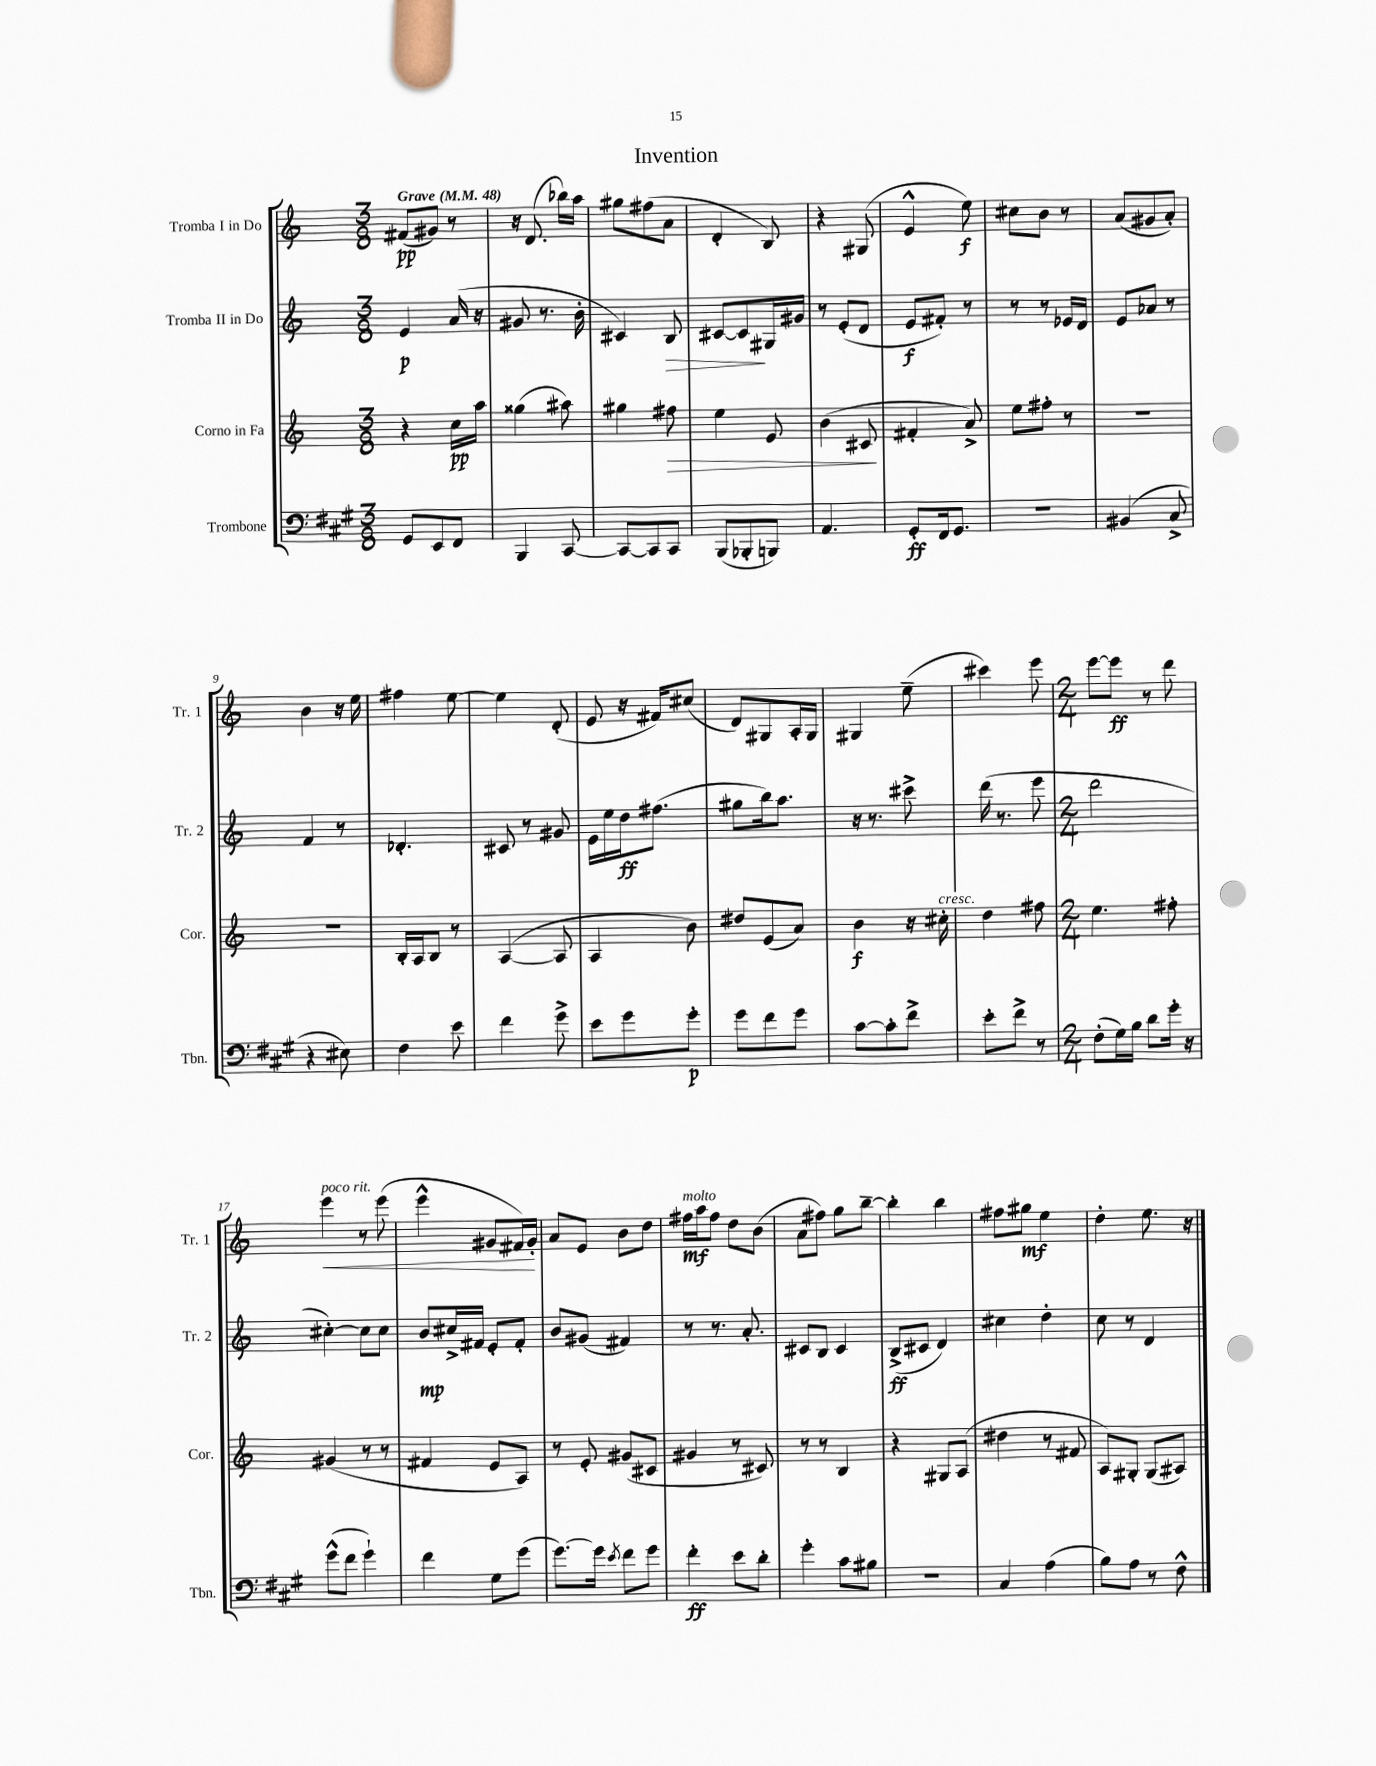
\header { title = "Invention" }
<<
\new StaffGroup <<
\new Staff = "s0" \with { instrumentName = "Tromba I in Do" shortInstrumentName = "Tr. 1" } {
    \clef treble \key c \major \numericTimeSignature \time 3/8 \tempo "Grave" 4 = 48
    fis'8\pp( gis'8) r8 |
    r16 d'8.( bes''16) a''16 |
    gis''8 fis''8( a'8 |
    d'4-. b8) |
    r4 gis8( |
    e'4-^ e''8\f) |
    cis''8 b'8 r8 |
    a'8( gis'8 a'8-.) |
    b'4 r16 e''16 |
    fis''4 e''8~ |
    e''4 d'8-.( |
    e'8 r16 fis'16) cis''8( |
    d'8) gis8 a16-. gis16 |
    gis4 e''8--( |
    cis'''4) e'''8 |
    \numericTimeSignature \time 2/4 e'''8~ e'''8\ff r8 d'''8 |
    e'''4\<^\markup { \italic "poco rit." } r8 e'''8( |
    e'''4-^ gis'8 fis'16) gis'16-.\! |
    a'8 e'8 b'8 d''8 |
    fis''16\mf^\markup { \italic "molto" } a''16 fis''8 d''8 b'8( |
    a'8 fis''8) g''8 b''8~-- |
    b''4-. b''4 |
    fis''8 gis''8\mf e''4 |
    d''4-. e''8. r16 \bar "|." |
}
\new Staff = "s1" \with { instrumentName = "Tromba II in Do" shortInstrumentName = "Tr. 2" } {
    \clef treble \key c \major \numericTimeSignature \time 3/8
    e'4\p a'16( r16 |
    gis'8 r8. b'16-. |
    cis'4) b8\> |
    cis'8~ cis'8\! gis16 gis'16 |
    r8 e'8-.( d'8 |
    e'8\f fis'8-.) r8 |
    r8 r8 ees'16 d'16 |
    e'8 aes'8 r8 |
    f'4 r8 |
    des'4.-. |
    cis'8 r8 gis'8 |
    e'16 e''16 d''16\ff fis''8.( |
    gis''8 b''16) a''8. |
    r16 r8. cis'''8-> |
    d'''16( r8. e'''8 |
    \numericTimeSignature \time 2/4 d'''2 |
    cis''4~-.) cis''8 cis''8 |
    b'8\mp cis''16-> fis'16 e'8-. fis'8-. |
    b'8 gis'8( fis'4) |
    r8 r8. a'8.-. |
    cis'8 b8 cis'4 |
    b8->\ff( cis'8 d'4) |
    cis''4 d''4-. |
    c''8 r8 d'4 \bar "|." |
}
\new Staff = "s2" \with { instrumentName = "Corno in Fa" shortInstrumentName = "Cor." } {
    \clef treble \key c \major \numericTimeSignature \time 3/8
    r4 c''16\pp a''16 |
    gisis''4( ais''8) |
    gis''4 fis''8\> |
    e''4 e'8 |
    b'4( cis'8\! |
    fis'4-. a'8->) |
    e''8 fis''8-. r8 |
    R4. |
    R4. |
    b16-. a16 b8 r8 |
    a4~( a8 |
    a4 b'8) |
    dis''8 e'8( a'8) |
    b'4\f r16 cis''16-.^\markup { \italic "cresc." } |
    d''4 fis''8 |
    \numericTimeSignature \time 2/4 e''4. fis''8-. |
    gis'4( r8 r8 |
    fis'4 e'8 a8) |
    r8 e'8-. gis'8( cis'8 |
    gis'4 r8 cis'8) |
    r8 r8 b4 |
    r4 gis8 a8( |
    dis''4 r8 fis'8 |
    a8) gis8-. gis8( ais8) \bar "|." |
}
\new Staff = "s3" \with { instrumentName = "Trombone" shortInstrumentName = "Tbn." } {
    \clef bass \key a \major \numericTimeSignature \time 3/8
    gis,8 e,8 fis,8 |
    b,,4 cis,8~ |
    cis,8~ cis,8 cis,8 |
    b,,8( bes,,8-. b,,8) |
    a,4. |
    gis,8-.\ff fis,16 gis,8. |
    R4. |
    bis,4( cis8-> |
    r4 eis8) |
    fis4 e'8 |
    fis'4 gis'8-> |
    e'8 gis'8 gis'8-.\p |
    gis'8 fis'8 gis'8 |
    cis'8~ cis'8-. fis'8-> |
    e'8-. fis'8-> r8 |
    \numericTimeSignature \time 2/4 fis8-.( gis16) b16 d'8 gis'16-. r16 |
    gis'8-^( fis'8 gis'4-!) |
    fis'4 gis8 gis'8( |
    gis'8.~) gis'16 \acciaccatura { e'8 } fis'8 gis'8 |
    fis'4-.\ff e'8 d'8-. |
    gis'4-. cis'8 bis8 |
    r2 |
    cis4 a4( |
    b8) a8 r8 fis8-^ \bar "|." |
}
>>
>>
